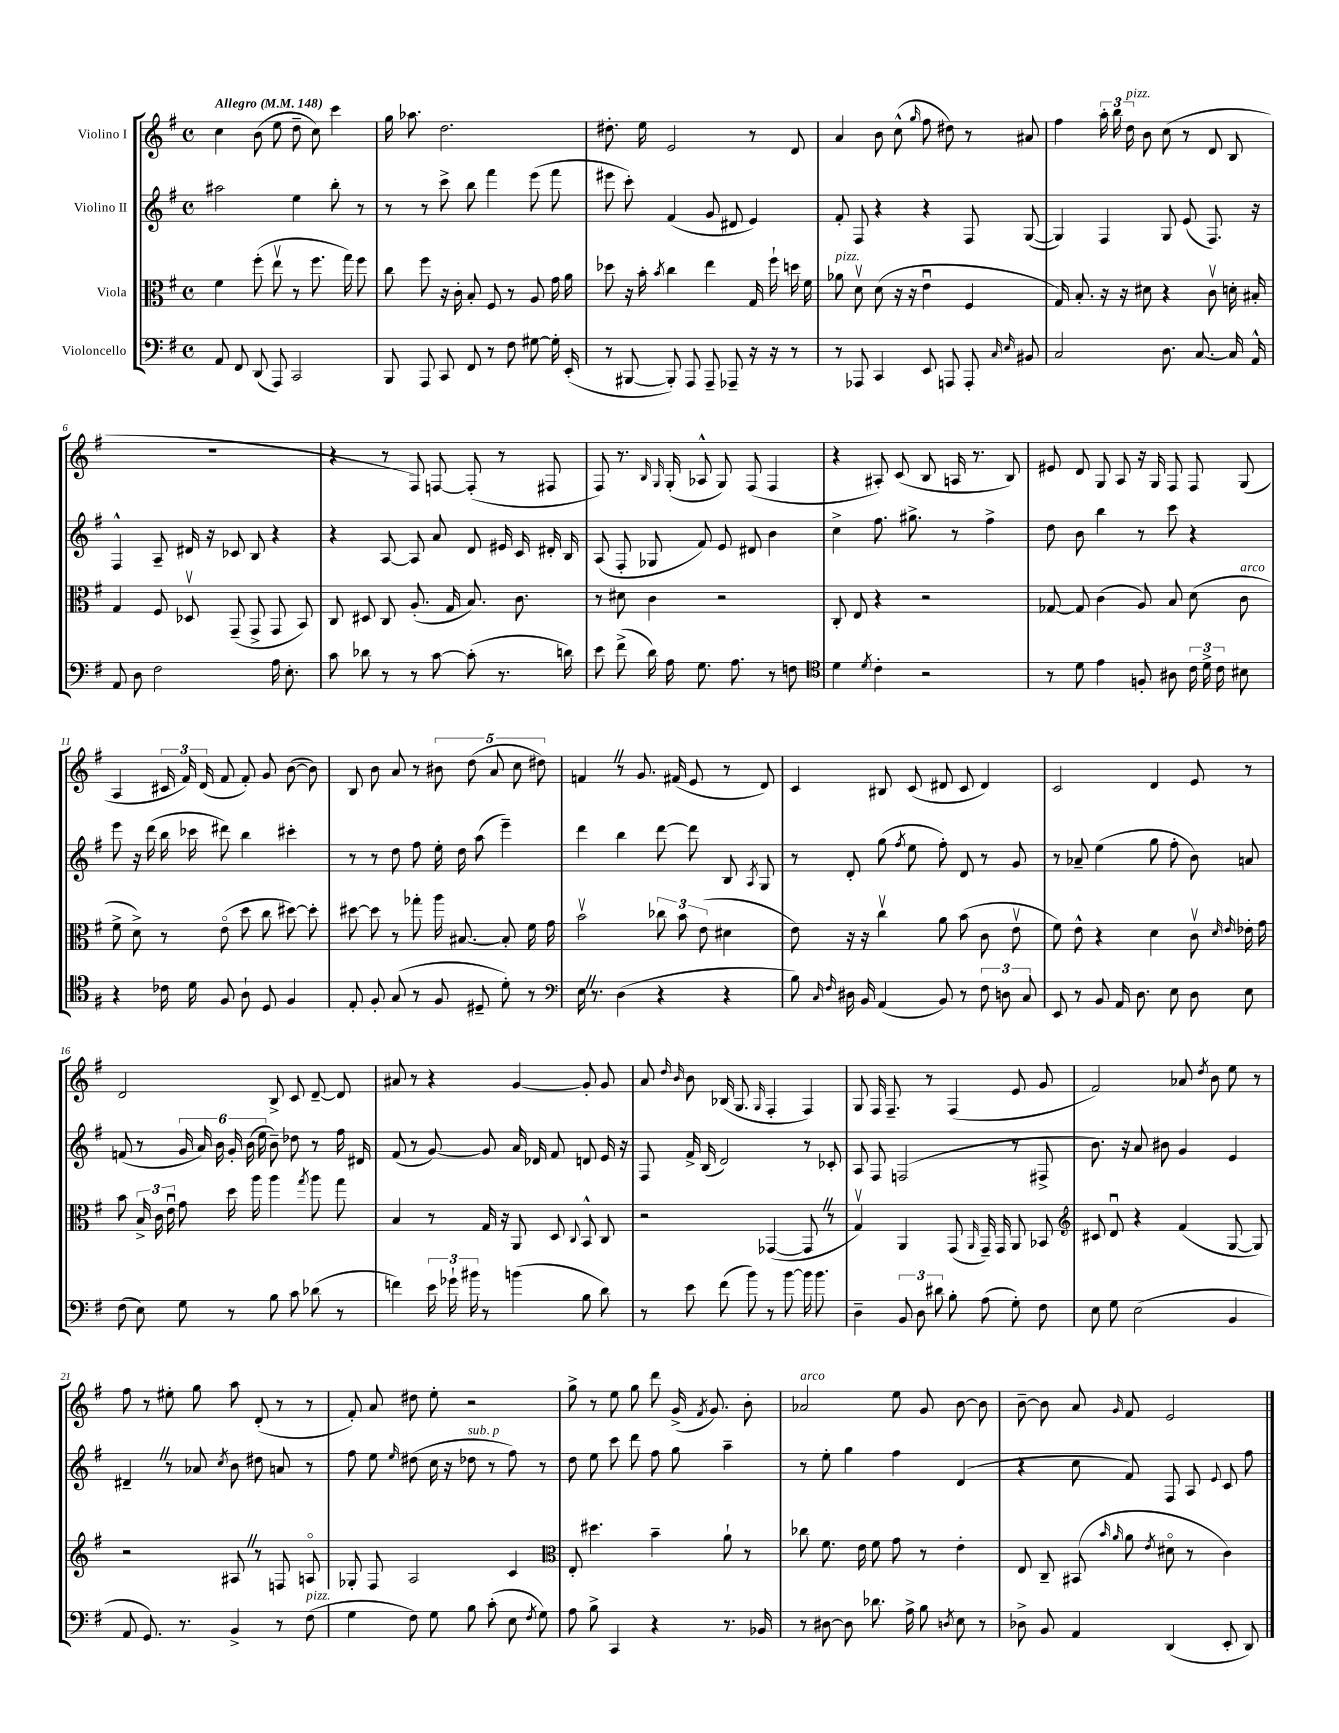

**kern	**kern	**kern	**kern
*staff4	*staff3	*staff2	*staff1
*clefF4	*clefC3	*clefG2	*clefG2
*k[f#]	*k[f#]	*k[f#]	*k[f#]
*M4/4	*M4/4	*M4/4	*M4/4
*met(c)	*met(c)	*met(c)	*met(c)
*MM148	*MM148	*MM148	*MM148
8AA	4f#	2aa#	4cc
8FF#	.	.	.
(8DD	(8ff#'	.	(8b
8AAA)	8eev	.	8ee
2CC	8r	4ee	8dd~
.	8.ff#	.	8cc)
.	.	8bb'	4ccc
.	16gg)	.	.
.	8ff#	8r	.
=	=	=	=
8BBB	8cc	8r	16gg
.	.	.	8.aa-
8AAA	8ff#	8r	.
8CC	16r	8ccc^	2.dd
.	16c'	.	.
8FF#	8B'	8bb	.
8r	8F#	4fff#	.
8F#	8r	.	.
[8G#	8A	(8eee	.
16G#']	16g	8fff#	.
(16EE'	16a	.	.
=	=	=	=
8r	8dd-	8eee#	8.dd#'
[8BBB#	16r	8ccc')	.
.	16b'	.	16ee
.	8qb	.	.
8BBB#'])	4cc	(4f#	2e
8AAA	.	.	.
8AAA~	4ee	8g	.
8AAA-~	.	8d#	.
16r	16G	4e)	8r
16r	16ff#`	.	.
8r	16dd	.	8d
.	16f#	.	.
=	=	=	=
8r	8a-	8f#'	4a
8AAA-	8dv	8F#	.
4CC	(8d	4r	8b
.	16r	.	(8cc^^
.	16r	.	.
.	.	.	16qqgg
8EE	4eu	4r	8ff#
8AAA	.	.	8dd#)
8AAA'	4F#	8F#	8r
16qqC	.	.	.
16qqE	.	.	.
8BB#	.	([8G	8a#
=	=	=	=
2C	16G)	4G])	4ff#
.	8.B'	.	.
.	16r	4F#	24aa'
.	.	.	24bb
.	16r	.	.
.	.	.	24dd
.	8d#	.	8b
8.D	4r	8G	(8cc
.	.	(8e	8r
[8.C	.	.	.
.	8cv	8.F#)	8d
16C]	16d'	.	8B
16AA^^	16B#'	16r	.
=	=	=	=
8AA	4G	4F#^^	1r
8D	.	.	.
2F#	8F#	8A~	.
.	8D-v	16d#	.
.	.	16r	.
.	(8GG~	8c-	.
.	8GG^	8B	.
16A	8GG	4r	.
8.E'	.	.	.
.	8BB)	.	.
=	=	=	=
8c	8C	4r	4r
8d-	8D#	.	.
8r	8C	[8A	8r
8r	(8.A'	8A]	8F#)
[8c	.	8a	[8F
.	16G	.	.
(8c']	8.B)	8d	(8F']
8.r	.	16e#	8r
.	8.c	16c	.
.	.	16d#'	8F#
16d)	.	16B	.
=	=	=	=
8e	8r	(8A	8F#)
(8f#^	8d#	8F#'	8.r
16d)	4c	8G-	.
.	.	.	16qqB
.	.	.	16qqG
16A	.	.	(16G'
8.G	.	8f#)	8A-^^
.	2r	8e	8G)
8.A	.	.	.
.	.	8d#	(8F#
8r	.	4b	4F#
8F	.	.	.
=	=	=	=
*clefC4	*	*	*
4d	8C'	4cc^	4r
.	8E	.	.
8qd	.	.	.
4c'	4r	8.ff#	8A#')
.	.	.	(8c
.	.	8.gg#^	.
2r	2r	.	8B
.	.	8r	16A
.	.	.	8.r
.	.	4ff#^	.
.	.	.	8B)
=	=	=	=
8r	[8G-	8dd	8e#
8d	8G-]	8b	8d
4e	(4c	4bb	8G
.	.	.	8A
8F'	8A)	8r	16r
.	.	.	16G
8A#	8B	8ccc	8F#
24c	(8d	4r	8F#
24d^	.	.	.
24c	.	.	.
8B#	8c	.	(8G
=	=	=	=
4r	8f#^	8eee	4A
.	8d^)	16r	.
.	.	(16ddd	.
16c-	8r	16bb	24c#
.	.	.	24f#)
16d	.	16ccc-	.
.	.	.	(24d
8F#	(8eo	8ddd#)	8f#
8A`	8dd	4bb	8f#')
8D	8cc	.	8g
4F#	[8dd#)	4ccc#'	([8b
.	8dd#']	.	8b])
=	=	=	=
8E'	[8dd#	8r	8B
8F#'	8dd#]	8r	8b
(8G	8r	8dd	8a
8r	8gg-'	8ff#	8r
8F#	16aa	16ee'	10b#
.	[8.B#	16dd	.
.	.	.	(10dd
8D#~	.	(8aa	.
.	.	.	10a
8d')	8B#']	4eee~)	.
.	.	.	10cc
8r	16f#	.	.
.	.	.	10dd#)
.	16g	.	.
=	=	=	=
*clefF4	*	*	*
16E	2bv	4ddd	4f
8.r	.	.	.
(4D	.	4bb	8r
.	.	.	8.g
4r	12cc-	[8ddd	.
.	.	.	(16f#
.	12b	.	.
.	.	8ddd]	8e
.	(12e	.	.
4r	4d#	8B	8r
.	.	8qA	.
.	.	8G	8d)
=	=	=	=
8B)	8e)	8r	4c
16qqC	.	.	.
16qqF#	.	.	.
16D#	16r	8d'	.
16BB	16r	.	.
(4AA	4ccv	(8gg	8B#
.	.	8qff#	.
.	.	8ee	(8c
8BB)	8a	8ff#')	8d#
8r	(8b	8d	8c
12F#	8c	8r	4d#)
12D	.	.	.
.	8ev	8g	.
12C	.	.	.
=	=	=	=
8EE	8f#)	8r	2c
8r	8e^^	8a-~	.
8BB	4r	(4ee	.
16AA	.	.	.
8.D	.	.	.
.	4d	8gg	4d
8E	.	8ff#'	.
8D	8cv	8b)	8e
.	16qqd	.	.
.	16qqe	.	.
8E	16e-'	8a	8r
.	16g	.	.
=	=	=	=
(8F#	8b	(8f	2d
8E)	24B^	8r	.
.	24c	.	.
.	24eu	.	.
8G	8g	24g	.
.	.	24a)	.
.	.	24b	.
8r	16dd	24g'	.
.	.	(24b	.
.	16aa	.	.
.	.	24ee	.
8B	4aa	8b~)	8B^
8c	.	8dd-	8c
.	8qgg	.	.
(8d-	8aa	8r	[8d~
8r	8gg	16ff#	8d]
.	.	16d#	.
=	=	=	=
4f)	4B	(8f#	8a#
.	.	8r	8r
24e	8r	[8g)	4r
24g-`	.	.	.
24b#	.	.	.
8r	16G	8g]	.
.	16r	.	.
(4b	8AA	16a	[4g
.	.	16d-	.
.	8D	8f#	.
.	8qqC	.	.
8B	8BB^^	8d	8g']
8d)	8C	16e	8g
.	.	16r	.
=	=	=	=
8r	2r	8F#	8a
.	.	.	16qqdd
.	.	.	16qqb
8e	.	16f#^	8b
.	.	(16B	.
(8f#	.	2d)	(16B-
.	.	.	8.G
8b)	.	.	.
.	.	.	16qqG
8r	([4GG-	.	4F#'
[8b	.	.	.
16b]	8GG-]	8r	4F#)
8.b	.	.	.
.	8r	8c-'	.
=	=	=	=
4D~	4Gv)	8A	8G
.	.	8F#	16F#
.	.	.	8.F#~
12BB	4AA	(2F	.
12D	.	.	.
.	.	.	8r
12d#	.	.	.
8B'	(8GG	.	(4F#
.	16qqAA	.	.
(8A	16GG~)	.	.
.	16GG	.	.
8G')	8AA	8r	8e
8F#	8BB-	8F#^	8g
=	=	=	=
*	*clefG2	*	*
8E	8c#	8.b)	2f#)
8G	8du	.	.
.	.	16r	.
(2E	4r	8a	.
.	.	8b#	.
.	(4f#	4g	8a-
.	.	.	8qdd
.	.	.	8b
4BB	[8G	4e	8ee
.	8G])	.	8r
=	=	=	=
8AA	2r	4d#~	8ff#
8.GG)	.	.	8r
.	.	8r	8ee#'
8.r	.	.	.
.	.	8a-	8gg
.	.	8qcc	.
4BB^	8A#	8b	8aa
.	8r	8dd#	(8d'
8r	8F	8a	8r
(8F#	8Ao	8r	8r
=	=	=	=
4G	8G-'	8ff#	8f#')
.	8F#	8ee	8a
.	.	16qqee	.
8F#)	2A	(8dd#	8dd#
8G	.	16cc	8ee'
.	.	16r	.
8B	.	8dd-	2r
(8c'	.	8r	.
8E	4c	8ff#)	.
8qF#	.	.	.
8G)	.	8r	.
=	=	=	=
*	*clefC3	*	*
8A	8E'	8dd	8gg^
8B^	4.dd#	8ee	8r
4CC	.	8ccc	8ee
.	.	8ddd	8gg
4r	4b~	8ff#	8ddd
.	.	8gg	(16g^
.	.	.	8qf#
.	.	.	8.g)
8.r	8a`	4aa~	.
.	8r	.	8b'
16BB-	.	.	.
=	=	=	=
8r	8cc-	8r	2a-
[8D#	8.f#	8ee'	.
8D#]	.	4gg	.
.	16e	.	.
8.d-	8f#	.	.
.	8g	4ff#	8ee
16A^	.	.	.
8B	8r	.	8g
8qD	.	.	.
8E	4e'	(4d	[8b
8r	.	.	8b]
=	=	=	=
8D-^	8E	4r	[8b~
8BB	8C~	.	8b]
4AA	(8BB#	8cc	8a
.	16qqb	.	.
.	16qqa	.	16qqg
.	8a	8f#)	8f#
.	8qe	.	.
(4DD	8d#o	8F#	2e
.	8r	8A	.
.	.	8qqe	.
8EE'	4c)	8c	.
8DD)	.	8ff#	.
==	==	==	==
*-	*-	*-	*-
